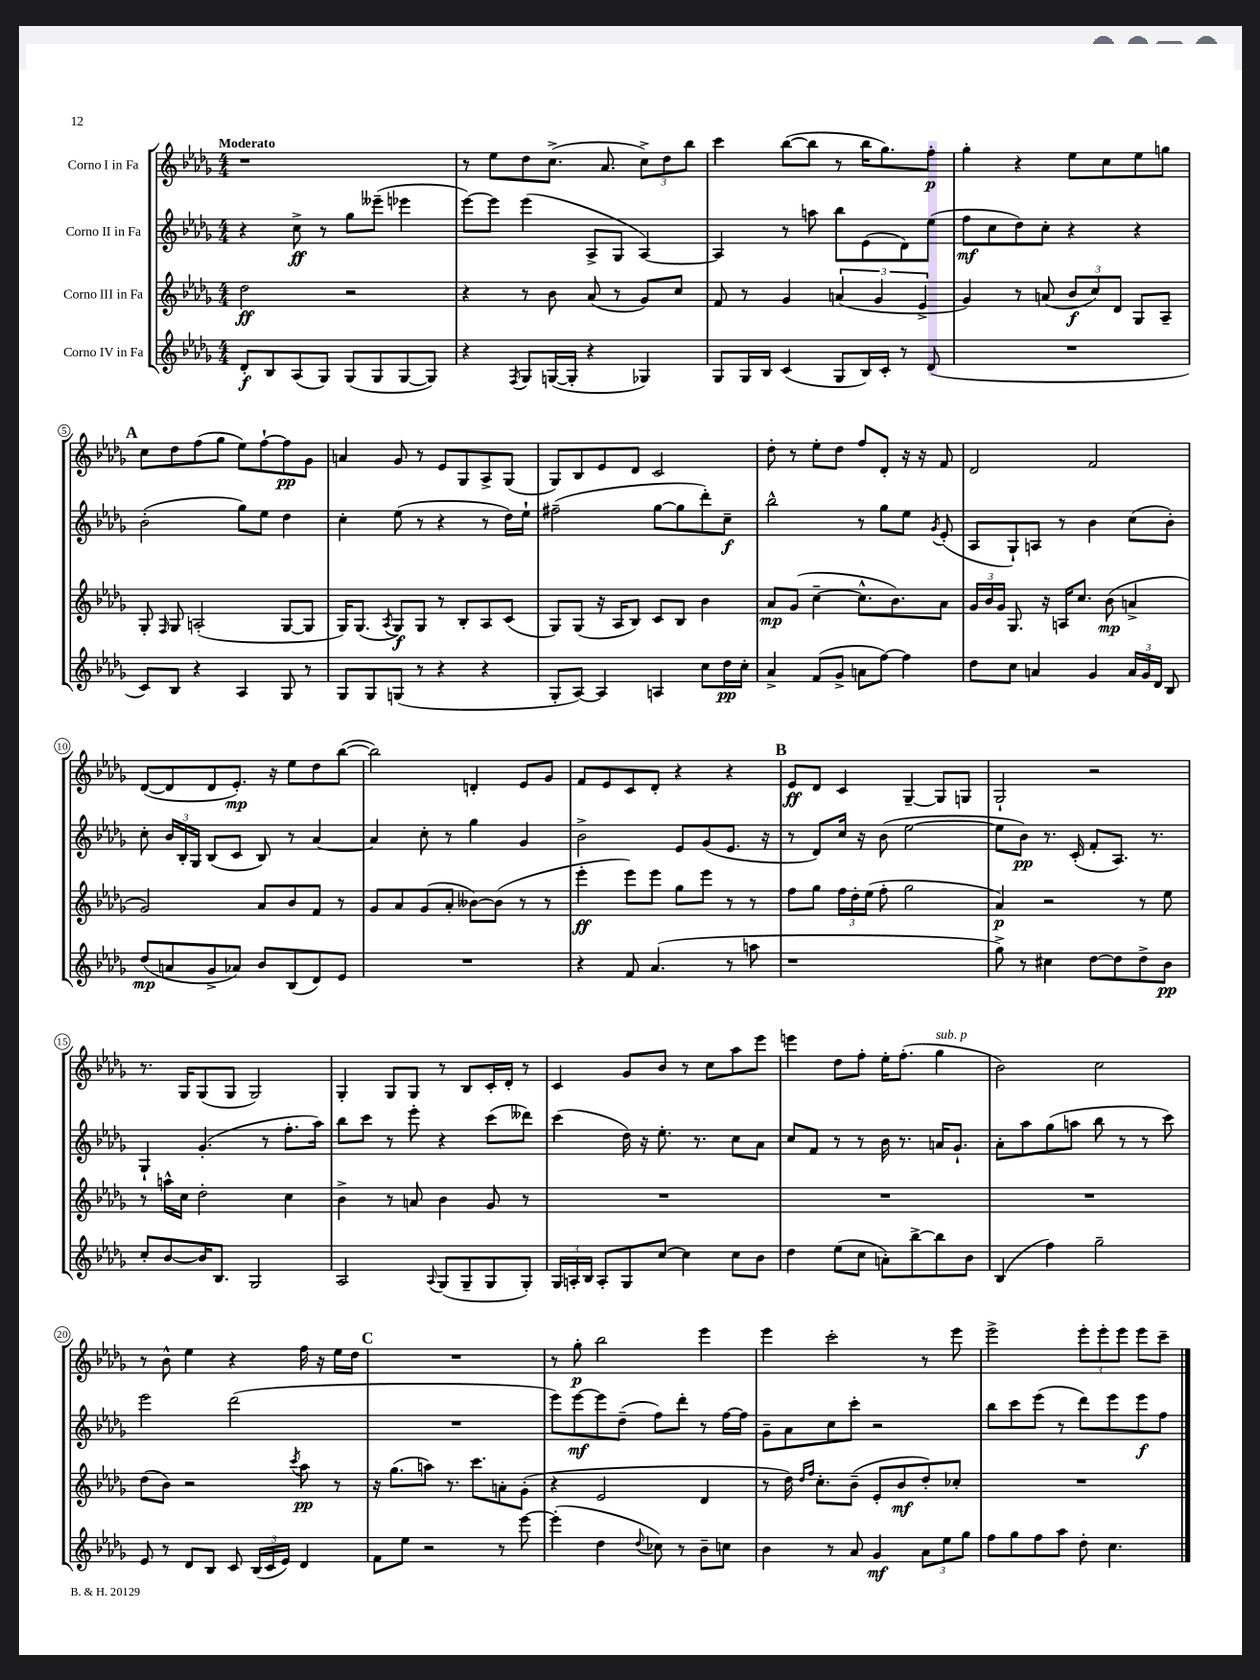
<<
\new StaffGroup <<
\new Staff = "s0" \with { instrumentName = "Corno I in Fa" } {
    \clef treble \key des \major \numericTimeSignature \time 4/4 \tempo "Moderato"
    \autoBeamOff r1 |
    r8 ees''8[ des''8 c''8.]->( aes'8. \tuplet 3/2 { c''8[->) des''8 bes''8] } |
    c'''4 bes''8[~( bes''8] r8 bes''16[ ges''8.) f''8]-.\p |
    ges''4-. r4 ees''8[ c''8 ees''8 g''8] |
    \mark \markup { \bold "A" } c''8[ des''8 f''8( ges''8] ees''8[) f''8~-! f''8\pp ges'8] |
    a'4 ges'8 r8 ees'8[ ges8 aes8-> ges8]( |
    ges8[) bes8 ees'8 des'8] c'2 |
    des''8-. r8 ees''8[-. des''8] f''8[ des'8]-. r16 r16 f'8 |
    des'2 f'2 |
    des'8[~( des'8 des'8 ees'8.]-.\mp) r16 ees''8[ des''8 bes''8]~( |
    bes''2) d'4-. ees'8[ ges'8] |
    f'8[ ees'8 c'8 des'8]-. r4 r4 |
    \mark \markup { \bold "B" } ees'8[\ff des'8] c'4 ges4~-- ges8[ g8] |
    ges2-! r2 |
    r8. ges16[ ges8( ges8] ges2) |
    ges4-. ges8[ ges8] r8 bes8[ c'16-. des'16]-. r8 |
    c'4 ges'8[ bes'8] r8 c''8[ aes''8 ees'''8] |
    e'''4 des''8[ f''8]-. ees''16[-. f''8.]-.( ges''4^\markup { \italic "sub. p" } |
    bes'2) c''2 |
    r8 bes'8-^ ees''4 r4 f''16 r16 ees''16[ des''16] |
    \mark \markup { \bold "C" } R1 |
    r8 ges''8-.\p bes''2 ees'''4 |
    ees'''4 c'''2-. r8 ees'''8 |
    ees'''2-> \tuplet 3/2 { ees'''8[-. ees'''8-. ees'''8] } ees'''8[ c'''8]-- \bar "|." |
}
\new Staff = "s1" \with { instrumentName = "Corno II in Fa" } {
    \clef treble \key des \major \numericTimeSignature \time 4/4
    \autoBeamOff r4 c''8->\ff r8 ges''8[ eeses'''8]--( ees'''4 |
    ees'''8[~) ees'''8] ees'''4( aes8[-> ges8] aes4~) |
    aes4 r8 a''8 bes''8[ ees'8( des'8) ees''8]( |
    f''8[\mf c''8 des''8) c''8]-. r4 r4 |
    \mark \markup { \bold "A" } bes'2-.( ges''8[) ees''8] des''4 |
    c''4-. ees''8( r8 r4 r8 des''16[) ees''16]-! |
    fis''2--( ges''8[~ ges''8 des'''8-.) c''8]--\f |
    bes''2-^ r8 ges''8[ ees''8] \acciaccatura { ges'8 } ees'8-.( |
    aes8[ ges8-!) a8] r8 bes'4 c''8[( bes'8]-.) |
    c''8-. \tuplet 3/2 { bes'16[ bes16-. ges16] } bes8[( c'8] bes8) r8 aes'4~ |
    aes'4 c''8-. r8 ges''4 ges'4 |
    bes'2-> ees'8[ ges'8( ees'8.] r16 |
    \mark \markup { \bold "B" } r8 des'8[) c''16] r16 bes'8( ees''2~ |
    ees''8[ bes'8]\pp) r8. c'16-.( f'8[-. aes8.]) r8. |
    ges4-! ges'4.-.( r8 f''8.[-. aes''16]) |
    bes''8[ c'''8] r8 ees'''8-. r4 c'''8[( deses'''8]) |
    c'''4( des''16) r16 ees''8.-. r8. c''8[ aes'8] |
    c''8[ f'8] r8 r8 bes'16 r8. a'16[ ges'8.]-! |
    aes'8[-. aes''8 ges''8( a''8] bes''8 r8 r8 c'''8) |
    ees'''2 des'''2( |
    \mark \markup { \bold "C" } R1 |
    ees'''8[) ees'''8~\mf ees'''8 des''8]--( f''8[) des'''8]-. r8 f''16[~ f''16] |
    ges'8[-- aes'8 c''8 c'''8]-. r2 |
    bes''8[ c'''8 ees'''8]( r8 des'''8[) ees'''8 ees'''8\f f''8] \bar "|." |
}
\new Staff = "s2" \with { instrumentName = "Corno III in Fa" } {
    \clef treble \key des \major \numericTimeSignature \time 4/4
    \autoBeamOff des''2\ff r2 |
    r4 r8 bes'8 aes'8( r8 ges'8[) c''8] |
    f'8 r8 ges'4 \tuplet 3/2 { a'4( ges'4 ees'4-> } |
    ges'4) r8 a'8( \tuplet 3/2 { bes'8[\f c''8) des'8] } ges8[ aes8]-- |
    \mark \markup { \bold "A" } ges8-. \grace { f16 } ges8 a2-.( ges8[~ ges8] |
    ges16[) ges8.]( \acciaccatura { aes8 } ges8[\f) ges8] r8 bes8[-. aes8 c'8]( |
    ges8[) ges8]( r16 aes16[ bes8]) c'8[ bes8] bes'4 |
    aes'8[\mp ges'8]( c''4~-- c''8.[-^ bes'8.) aes'8] |
    \tuplet 3/2 { ges'16[ bes'16 ges'16] } ges8. r16 a16[ c''8.] bes'8\mp( a'4-> |
    ges'2) aes'8[ bes'8 f'8] r8 |
    ges'8[ aes'8 ges'8( aes'8]-. beses'8[~) beses'8]( r8 r8 |
    ees'''4-.\ff ees'''8[) ees'''8] ges''8[ ees'''8] r8 r8 |
    \mark \markup { \bold "B" } f''8[ ges''8] \tuplet 3/2 { f''16[ des''16-. ees''16]( } f''8-. ges''2 |
    aes'4\p) r2 r8 ees''8 |
    r8 a''16[-^ c''16] des''2-. c''4 |
    bes'4-> r8 a'8 bes'4 ges'8 r8 |
    R1 |
    R1 |
    R1 |
    des''8[( bes'8]) r2 \acciaccatura { c'''8 } aes''8\pp r8 |
    \mark \markup { \bold "C" } r16 ges''8.[( a''8]) r8. c'''8.[ a'8-. ges'8]-.( |
    r4 ees'2 des'4 |
    r8 des''16) \grace { des''16[ f''16] } c''8.[-. bes'8]--( ees'8[-. bes'8\mf des''8-.) ces''8]-. |
    R1 \bar "|." |
}
\new Staff = "s3" \with { instrumentName = "Corno IV in Fa" } {
    \clef treble \key des \major \numericTimeSignature \time 4/4
    \autoBeamOff des'8[-.\f bes8 aes8( ges8]) ges8[( ges8 ges8~ ges8]) |
    r4 \acciaccatura { f8 } ges8[ g16~( g16]-. r4 ges4) |
    ges8[ ges16 bes16] c'4( ges8[ bes16) c'16]-. r8 des'8( |
    R1 |
    \mark \markup { \bold "A" } c'8[) bes8] r4 aes4 ges8 r8 |
    ges8[ ges8 g8]( r8 r4 r4 |
    ges8[-. aes8]~) aes4 a4 c''8[ des''16\pp c''16]-. |
    aes'4-> f'8[( ges'8]-> a'8[ f''8]~) f''4 |
    des''8[ c''8] a'4 ges'4 \tuplet 3/2 { a'16[ ges'16 des'16] } bes8 |
    des''8[\mp( a'8 ges'8-> aes'8]) bes'8[ bes8( des'8) ees'8] |
    R1 |
    r4 f'8 aes'4.( r8 a''8 |
    \mark \markup { \bold "B" } r1 |
    ges''8->) r8 cis''4 des''8[~ des''8 des''8-> bes'8]\pp |
    c''8[-. bes'8~ bes'16 bes8.] ges2 |
    aes2 \appoggiatura { aes8 } ges8[( ges8-- ges8 ges8]-.) |
    \tuplet 3/2 { ges16[ a16-. bes16] } a8[-. ges8 c''8]~ c''4 c''8[ bes'8] |
    des''4 ees''8[( c''8] a'8[-.) bes''8~-> bes''8 bes'8] |
    bes4( f''4) ges''2-- |
    ees'8 r8 des'8[ bes8] c'8 \tuplet 3/2 { bes16[( c'16 ees'16]) } des'4 |
    \mark \markup { \bold "C" } f'8[ ees''8] r2 r8 ees'''8~ |
    ees'''4-.( des''4 \appoggiatura { des''8 } ces''8) r8 bes'8[-- c''8] |
    bes'4 r8 aes'8 ges'4\mf \tuplet 3/2 { aes'8[ ees''8 ges''8] } |
    f''8[ ges''8 f''8 aes''8] des''8-. c''4. \bar "|." |
}
>>
>>
\layout { \context { \Score \override BarNumber.stencil = #(make-stencil-circler 0.1 0.3 ly:text-interface::print) } }
